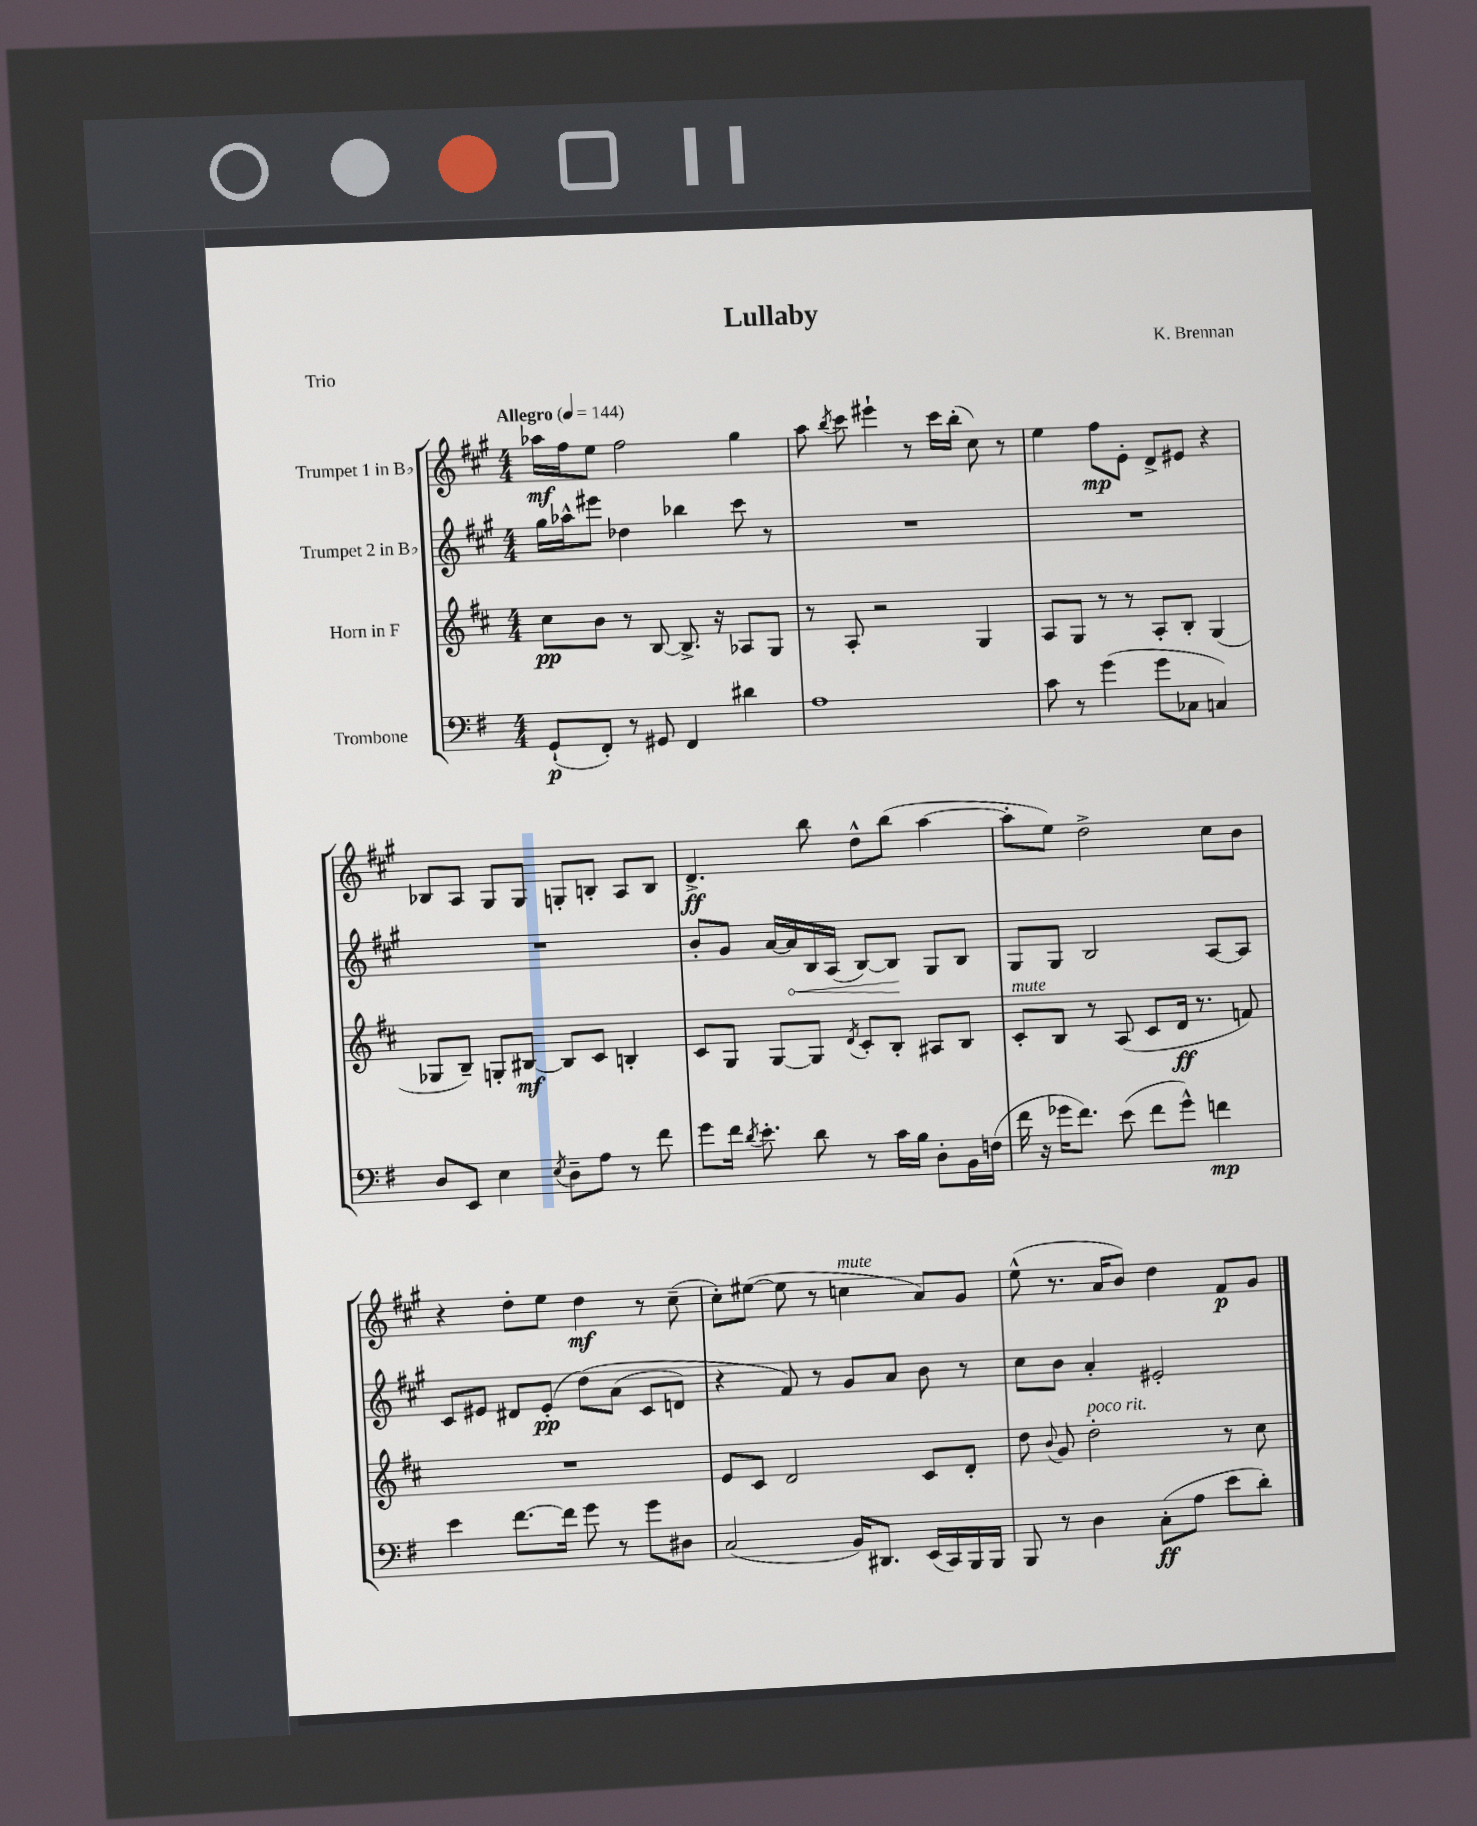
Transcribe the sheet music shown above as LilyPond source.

\header { title = "Lullaby" composer = "K. Brennan" piece = "Trio" }
<<
\new StaffGroup <<
\new Staff = "s0" \with { instrumentName = "Trumpet 1 in Bb" } {
    \clef treble \key a \major \numericTimeSignature \time 4/4 \tempo "Allegro" 4 = 144
    \autoBeamOff aes''16[\mf fis''16 e''8] fis''2 gis''4 |
    a''8 \acciaccatura { b''8 } cis'''8 eis'''4-! r8 cis'''16[ b''16]-.( cis''8) r8 |
    e''4 fis''8[\mp e'8]-. d'8[-> eis'8] r4 |
    bes8[ a8] gis8[ gis8] g8[-. b8]-. a8[ b8] |
    d'4.->\ff b''8 d''8[-^ b''8]( a''4~ |
    a''8[-. e''8]) d''2-> cis''8[ b'8] |
    r4 d''8[-. e''8] d''4\mf r8 cis''8--( |
    cis''8[-.) eis''8]~( eis''8 r8 c''4^\markup { \italic "mute" } a'8[) gis'8] |
    e''8-^( r8. a'16[ b'8]) d''4 fis'8[\p gis'8] \bar "|." |
}
\new Staff = "s1" \with { instrumentName = "Trumpet 2 in Bb" } {
    \clef treble \key a \major \numericTimeSignature \time 4/4
    \autoBeamOff gis''16[ aes''16-^ eis'''8] des''4 bes''4 cis'''8 r8 |
    R1 |
    R1 |
    R1 |
    b'8[-. gis'8] a'16[~ \once \override Hairpin.circled-tip = ##t a'16\< b16 a16]( b8[~) b8]\! gis8[ b8] |
    gis8[ gis8] b2 a8[~ a8] |
    cis'8[ eis'8] dis'8[ eis'8]-.\pp( d''8[)\( a'8]( cis'8[ d'8]) |
    r4 fis'8\) r8 gis'8[ a'8] b'8 r8 |
    cis''8[ b'8] a'4-. eis'2-. \bar "|." |
}
\new Staff = "s2" \with { instrumentName = "Horn in F" } {
    \clef treble \key d \major \numericTimeSignature \time 4/4
    \autoBeamOff cis''8[\pp b'8] r8 b8~ b8.-> r16 aes8[ g8] |
    r8 a8-. r2 g4 |
    a8[ g8] r8 r8 a8[-. b8]-. g4( |
    ges8[ b8]--) g8[-. bis8]~\mf bis8[ cis'8] b4-. |
    cis'8[ g8] g8[~ g8] \acciaccatura { d'8 } cis'8[-. b8]-. ais8[ b8] |
    cis'8[-.^\markup { \italic "mute" } b8] r8 a8( cis'8[ d'16]\ff r8. f'8) |
    R1 |
    e'8[ cis'8] d'2 cis'8[ d'8]-. |
    d''8 \appoggiatura { b'8 } g'8 d''2-.^\markup { \italic "poco rit." } r8 cis''8 \bar "|." |
}
\new Staff = "s3" \with { instrumentName = "Trombone" } {
    \clef bass \key g \major \numericTimeSignature \time 4/4
    \autoBeamOff g,8[-!\p( fis,8]-.) r8 gis,8 fis,4 dis'4 |
    a1 |
    c'8 r8 g'4( g'8[ ces8] c4) |
    d8[ e,8] e4 \acciaccatura { e8 } d8[-- a8] r8 fis'8 |
    g'8[ fis'16] \acciaccatura { d'8 } e'8.-. d'8 r8 c'16[ b16] d8[-. b,16 f16]( |
    fis'16 r16 ges'16[ fis'8.]) e'8( fis'8[ ges'8]-^) f'4\mp |
    e'4 fis'8.[~ fis'16] g'8 r8 g'8[ dis8] |
    c2( b,16[) dis,8.] e,16[( c,16) b,,16 b,,16] |
    b,,8 r8 d4 c8[-.\ff( a8] e'8[ d'8]-.) \bar "|." |
}
>>
>>
\layout { \context { \Score \remove "Bar_number_engraver" } }
